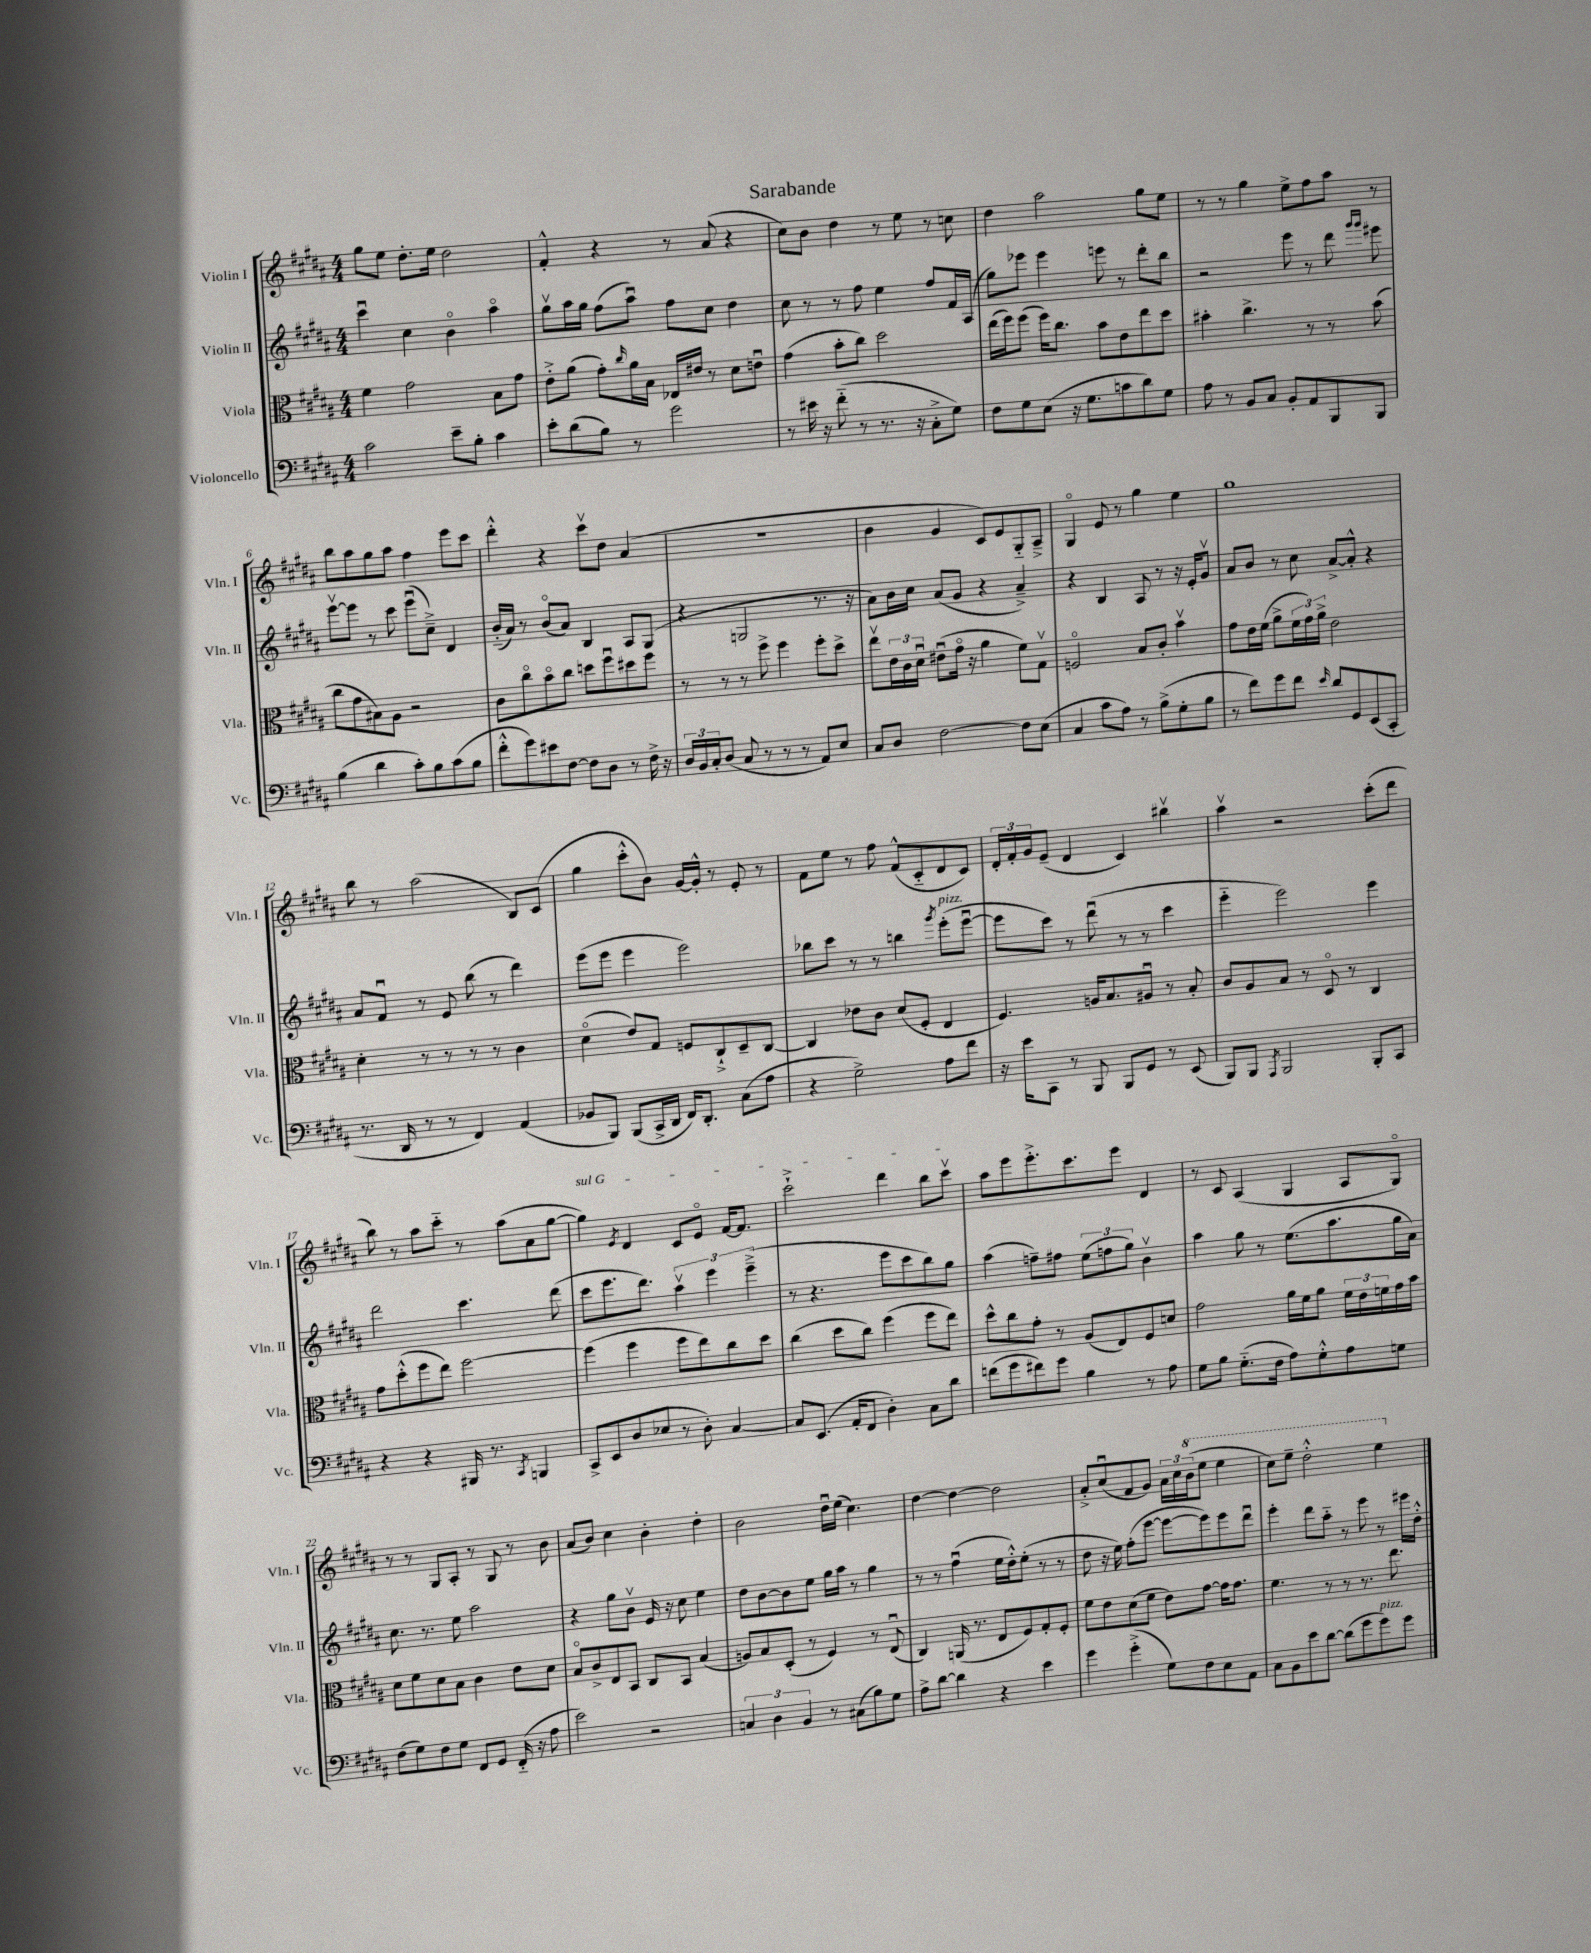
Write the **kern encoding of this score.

**kern	**kern	**kern	**kern
*part4	*part3	*part2	*part1
*staff4	*staff3	*staff2	*staff1
*I"Violoncello	*I"Viola	*I"Violin II	*I"Violin I
*I'Vc.	*I'Vla.	*I'Vln. II	*I'Vln. I
*clefF4	*clefC3	*clefG2	*clefG2
*k[f#c#g#d#a#]	*k[f#c#g#d#a#]	*k[f#c#g#d#a#]	*k[f#c#g#d#a#]
*M4/4	*M4/4	*M4/4	*M4/4
=1	=1	=1	=1
2c#\	4f#\	4ccc#u\	8gg#\L
.	.	.	8ee\J
.	2g#\	4cc#\	8.dd#'\L
.	.	.	16ee\Jk
8e~\L	.	4b\	2dd#\
8B'\J	.	.	.
4c#\	8B\L	4aa#\	.
.	8g#\J	.	.
=2	=2	=2	=2
8e'\L	8e'^\L	8gg#v\L	4f#'^^/
(8d#\	(8a#\J	16aa#\L	.
.	.	16gg#\JJ	.
8B\J)	8g#'\L)	(8ff#\L	4r
.	16qqcc#/	.	.
8r	16a#\L	8aa#u\J)	.
.	16B\JJ	.	.
2g#\	16E-X/LL	8ff#\L	8r
.	16e#X/JJ	.	.
.	8r	8cc#\J	(8a#/
.	8d#\L	4dd#\	4r
.	8enu\J	.	.
=3	=3	=3	=3
8r	(4g#\	8cc#\	8cc#\L)
16e#X\	.	8r	8b\J
16r	.	.	.
(8f#\	8b'\L	8r	4dd#\
8r	8cc#\J)	8ff#\	.
8.r	2dd#\	4ee\	8r
.	.	.	8ee\
16r	.	.	.
8C#'^\L	.	8ff#/L	8r
8G#\J)	.	16f#/L	8ccn\
.	.	(16A#/JJ	.
=4	=4	=4	=4
8F#\L	(16ee\LL	8gg#\L)	4dd#\
.	16ff#\J)	.	.
8G#\	(8ff#\J	8eee-X\J	.
(8E\J	16ff#\KL)	4eee-\	2aa#\
.	8.cc#\J	.	.
16r	.	.	.
8.G#\L	.	.	.
.	8b\L	8eeen\	.
8cn\	8e\	8r	.
8d#\)	8ee\	8ddd#'\L	8gg#\L
8G#\J	8dd#\J	8bb\J	8ee\J
=5	=5	=5	=5
8A#\	4b#X'\	2r	8r
8r	.	.	8r
8BB/L	4.cc#^\	.	4gg#\
8C#/J	.	.	.
8BB'/L	.	8eee\	8ee^\L
8AA#/	8r	8r	8ff#\
8BBB/	8r	8ddd#\	8aa#\J
.	.	16qqggg#/LL	.
.	.	16qqggg#/JJ	.
8BBB/J	(8b#\	8eee#X\	8r
!!LO:LB:g=z
=6	=6	=6	=6
(4B\	8cc#\L	[8eeev\L	8bb\L
.	8g#\	8eee\J]	8aa#\
4d#\	8B#X\)	8r	8gg#\
.	8A#\J	8ccc#\	8aa#\J
8c#'\L)	2r	(8eeeu\L	4ff#\
8B\	.	8cc#~^\J)	.
(8c#\	.	4d#/	8eee\L
8B\J	.	.	8ccc#\J
=7	=7	=7	=7
8f#'^^\L	8c#\L	(16b/LL	4ddd#'^^\
.	.	16a#/JJ)	.
8g#\)	8cc#\	8r	.
8e#X\	8b\	(8b/L	4r
[8F#\J	8cc#\J	8a#/J)	.
8F#\L]	8ddn\L	4B/	8ccc#v\L
8D#\J	8ff#u\	.	8dd#\J
8r	8dd#X\	8A#/L	(4a#/
16F#^\	8ff#\J	(8G#/J	.
16r	.	.	.
=8	=8	=8	=8
24D#/LL	8r	4r	1r
24BB/	.	.	.
24C#'/J	.	.	.
(8D#/J	8r	.	.
8C#/	8r	2Gn/	.
8r	8ff#^\	.	.
8r	4ff#\	.	.
8r	.	.	.
8AA#/L)	8ff#'\L	8.r	.
8E/J	8dd#^\J	.	.
.	.	16r	.
=9	=9	=9	=9
8C#/L	8eev\L	8a#\L)	4b\
8D#/J	24e\L	16b\L	.
.	24c#\	.	.
.	.	16cc#\JJ	.
.	24d#u\JJ	.	.
[2F#\	(8e#Xu\L	(8a#/L	4g#/
.	16g#\Jk	8g#/J	.
.	16r	.	.
.	4a#\	4r	8c#/L)
.	.	.	8e/
8F#\L]	8f#\L)	4a#~^/)	8G#/
(8E\J	8G#v\J	.	8A#~^/J
=10	=10	=10	=10
4C#/	2Fn/	4r	4G#/
8c#\L	.	4B/	8e/
8A#\J)	.	.	8r
8r	8B/L	8A#/	4gg#\
(8B^\L	8c#'/J	8r	.
8G#'\	4bv\	16r	4ee\
.	.	16e'/KL	.
8B\J	.	8g#v/J	.
=11	=11	=11	=11
8r	8g#\L	8a#/L	1gg#
8f#\L)	16e\L	8b/J	.
.	(16f#\JJ	.	.
8g#\	8a#^\L	8r	.
8f#\J	24f#\L	8cc#\	.
.	24g#\)	.	.
.	24a#^\JJ	.	.
16qqe/	.	.	.
8d#/L	2e\	[8a#^/L	.
8GG#/	.	8a#'^^/J]	.
(8EE/	.	4r	.
8CC#'/J	.	.	.
!!LO:LB:g=z
=12	=12	=12	=12
8.r	4d#'\	8a#/L	8bb\
.	.	8f#u/J	8r
16DD#/	.	.	.
8r	8r	8r	(2aa#\
8r	8r	8e/	.
4FF#/)	8r	(8bb\	.
.	8r	8r	.
(4AA#/	4c#\	4ddd#\)	8B/L)
.	.	.	(8c#/J
=13	=13	=13	=13
8BB-X/L	(4d#\	(8eee\L	4gg#\
8BBB/J)	.	8eee\J	.
(8BBB/L	8e/L)	4eee\	8ccc#'^^\L
16CC#^/L	8G#/J	.	8b\J)
16DD#/JJ	.	.	.
16FF#/KL)	8Fn/L	2eee\)	[16g#/LL
8.DD#'/J	.	.	16g#'^^/JJ]
.	8C#`^/	.	8r
(8C#\L	8D#~/	.	8e'/
8A#\J	[8C#/J	.	8r
=14	=14	=14	=14
4r	4C#/]	8bb-X\L	8f#\L
.	.	8ccc#\J	8ee\J
2G#^\)	8e-X\L	8r	8r
.	8c#\J	8r	8ff#\
.	(8d#/L	4bbn\	(8f#^^/L
.	8F#'/J	.	8c#/
.	.	8qggg#/	.
!	!	!LO:TX:a:i:t=pizz.	!
8A#\L	4E/	(8eee'\L	8d#/
8f#\J	.	[8eeeu\J	8c#/J)
=15	=15	=15	=15
16r	4.F#/)	8eee\L]	24d#'/LL
.	.	.	24f#'/
16e\KL	.	.	.
.	.	.	24g#/J
8CC#\J	.	8ccc#\J)	(8e~/J
8r	.	8r	4d#/
8BBB/	16An/KL	(8ddd#u\	.
.	8.B/	.	.
8BBB/L	.	8r	4c#/)
8GG#/J	8A#Xu/J	8r	.
8r	8r	4ccc#\	4bb#Xv\
(8EE/	8B'/	.	.
=16	=16	=16	=16
8BBB/L)	8c#/L	4eee\	4aa#v\
8BBB/J	8A#/	.	.
8qAAA#/	.	.	.
2BBB/	8B/J	2eee\)	2r
.	8r	.	.
.	8D#/	.	.
.	8r	.	.
8BBB'/L	4C#/	4eee\	(8ccc#'\L
8CC#/J	.	.	8ddd#\J
!!LO:LB:g=z
=17	=17	=17	=17
4r	8g#\L	2ddd#\	8bb\)
.	(8dd#'^^\	.	8r
4r	8ff#\	.	8aa#\L
.	8ee\J)	.	8ccc#\J
16BBB#X/	[2ff#\	4.ccc#\	8r
8.r	.	.	.
.	.	.	(8aa#\L
8qCC#/	.	.	.
4BBBn/	.	.	8a#\
.	.	(8ddd#\	[8gg#\J
=18	=18	=18	=18
!	!	!	!LO:TX:a:i:t=sul G
8CC#^/L	(4ff#\]	8ccc#\L	4gg#\])
8EE/	.	8.eee\	.
.	.	.	8qe/
(8D#/	4ff#\	.	4d#/
.	.	8.ddd#\J)	.
8E-X/J	.	.	.
8r	8ff#\L	6aa#v\	8c#/L
8D#'\)	8ee\)	.	8e/J
.	.	6eee\	.
[4C#/	8cc#\	.	[16f#/KL
.	.	.	8.f#/J]
.	.	(6eee~^\	.
.	8dd#\J	.	.
=19	=19	=19	=19
8C#/L]	(4cc#\	8r	2ccc#`^\
(8.EE/J	.	4.r	.
.	8dd#\L	.	.
16AA#'/KL	.	.	.
8FF#/J	8cc#\J)	.	.
4D#'\)	(4ff#\	8eee\L	4ddd#\
.	.	8ccc#\	.
8C#\L	8ff#\L	8bb\)	8bb\L
8d#\J	8ee\J)	8gg#\J	8ccc#v\J
=20	=20	=20	=20
(8fn\L	8dd#^^\L	(4aa#\	8aa#\L
8g#\	8cc#\	.	8eee\
8f#X\)	8g#'\J	8ffn~\L)	8.eee'^\
8g#\J	8r	8ff#X\J	.
.	.	.	8.ccc#\
4B\	(8A#/L	(12ee\L	.
.	.	12ffn\	.
.	8E/)	.	8eee\J
.	.	12gg#\J)	.
8r	8F#/	4bv\	4d#/
8A#\	8dn/J	.	.
=21	=21	=21	=21
8G#\L	2g#\	4aa#\	8r
8B\J	.	.	8c#/
(8.G#\L	.	8gg#\	(4A#/
.	.	8r	.
16F#\Jk	.	.	.
8A#\L)	16a#\LL	(8.ee\L	4G#/
.	16f#\J	.	.
8G#'^^\	8a#\J	.	.
.	.	8.aa#\	.
8A#\	24f#\LL	.	8A#/L
.	24e\	.	.
.	24fn\	.	.
8Gn\J	16g#\	16gg#\L	8G#/J)
.	16b\JJ	16a#\JJ)	.
!!LO:LB:g=z
=22	=22	=22	=22
(8F#\L	8d#\L	8.cc#\	8r
8G#\)	8f#\	.	8r
.	.	8.r	.
8F#\	8d#\	.	8G#/L
8G#\J	8B\J	8ee\	8A#'/J
8FF#/L	4c#\	2aa#\	8r
8GG#/J	.	.	8G#/
(16FF#/	8e\L	.	8r
16r	.	.	.
8A#\	8d#\J	.	8b\
=23	=23	=23	=23
2e\)	8B/L	4r	(8a#/L
.	8c#^/	.	8b/J)
.	8E/	8gg#\L	4cc#\
.	8BB/J	8bv\J	.
2r	8C#/L	16e/	4b'\
.	.	16r	.
.	8BB/J	8cc#\	.
.	(4B/	4ee\	4dd#'\
=24	=24	=24	=24
6Cn/	8An/L)	8dd#\L	2b\
.	8B/	[8b\	.
6D#\	.	.	.
.	(8D#'/J	8b\]	.
6BB/	.	.	.
.	8r	8ee\J	.
8r	4F#/)	16gg#\LL	16dd#u\LL
.	.	16aa#\JJ	(16ee\JJ
(8C#X\L	.	8r	4.cc#\)
8B\)	8r	4gg#\	.
8G#\J	(8Eu/	.	.
=25	=25	=25	=25
8A#^\L	4C#/)	8r	[4dd#\
[8d#\J	.	8r	.
4d#\]	(16AAn/	(4ff#u\	4dd#\_
.	8.r	.	.
4r	8E/L	16ee\LL	2dd#\]
.	.	16dd#'^^\J)	.
.	8F#/)	(8ee'\J	.
4e\	8G#'/	8r	.
.	8F#'/J	8r	.
=26	=26	=26	=26
4g#\	8f#\L	8dd#\	8a#'^/L
.	8e\	16r	(8cc#u/
.	.	16ee\)	.
(4g#'^\	(8d#\	(8ff#'\L	8f#/
.	8f#\J	[8eee\J	8g#/J)
8G#\L)	8e\L)	8eee\L_	24a#\LL
.	.	.	24cc#\
*	*	*	*8va
.	.	.	(24bb\J
8F#\	[8g#\J	8eee\])	8eee\J
8E\	16g#\KL]	8eee\	4eee\
.	8.g#\J	.	.
8AA#\J	.	8ddd#u\J	.
=27	=27	=27	=27
8C#\L	4.f#\	4eee'\	8ccc#\L)
8BB\	.	.	8eee~\J
8e\	.	8ddd#\L	2ddd#'^^\
[8d#\J	8r	8aa#\J	.
(8d#\L]	8r	8r	.
8g#\	8.r	8eee\	.
!LO:TX:a:i:t=pizz.	!	!	!
8g#\)	.	8r	4eee\
.	8.ee\	.	.
8g#\J	.	16eee#X\LL	.
.	.	16dd#'^^\JJ	.
*	*	*	*X8va
==	==	==	==
*-	*-	*-	*-
